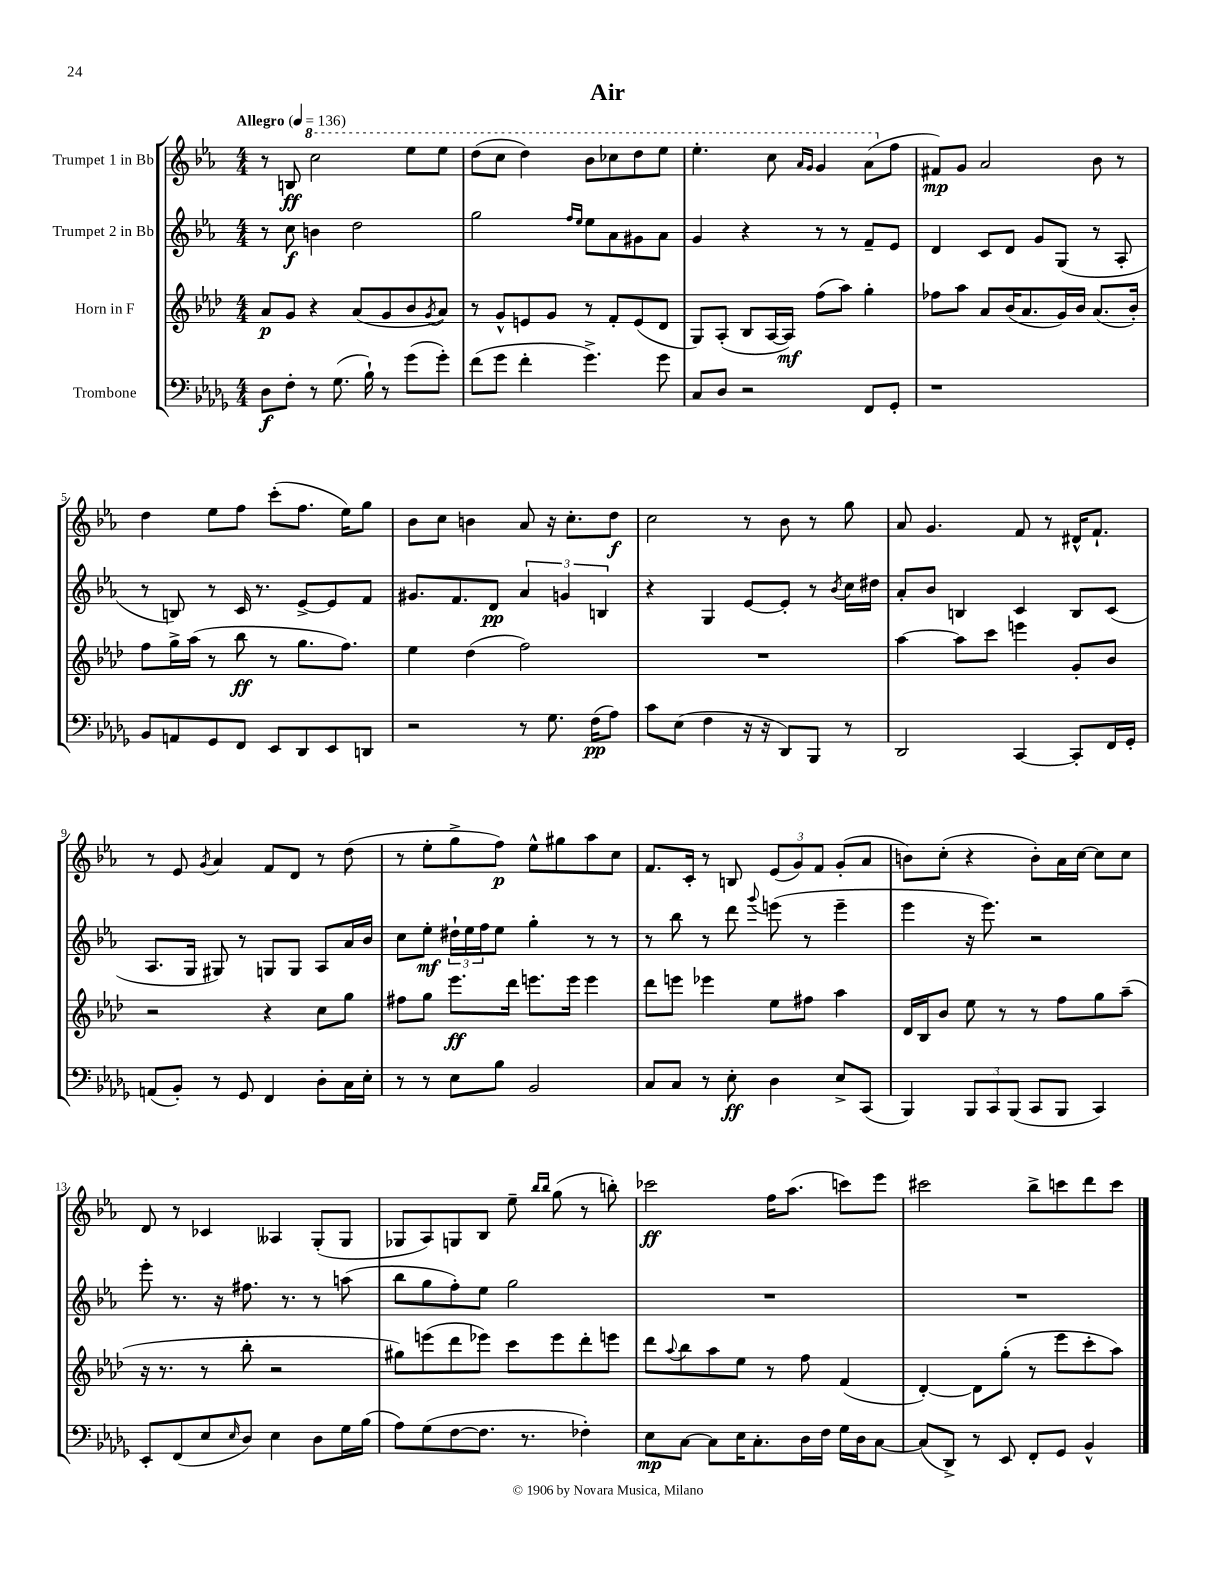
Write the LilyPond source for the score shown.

\header { title = "Air" }
<<
\new StaffGroup <<
\new Staff = "s0" \with { instrumentName = "Trumpet 1 in Bb" } {
    \clef treble \key ees \major \numericTimeSignature \time 4/4 \tempo "Allegro" 4 = 136
    r8 b8\ff \ottava #1 c'''2 ees'''8 ees'''8 |
    d'''8( c'''8 d'''4) bes''8 ces'''8 d'''8 ees'''8 |
    ees'''4.-. c'''8 \grace { aes''16 g''16 } g''4 aes''8( \ottava #0 f''8 |
    fis'8\mp) g'8 aes'2 bes'8 r8 |
    d''4 ees''8 f''8 c'''8-.( f''8. ees''16) g''8 |
    bes'8 c''8 b'4 aes'8 r16 c''8.-. d''8\f |
    c''2 r8 bes'8 r8 g''8 |
    aes'8 g'4. f'8 r8 dis'16-^ f'8.-! |
    r8 ees'8 \acciaccatura { g'8 } aes'4 f'8 d'8 r8 d''8( |
    r8 ees''8-. g''8-> f''8\p) ees''8-^ gis''8 aes''8 c''8 |
    f'8. c'16-. r8 b8 \tuplet 3/2 { ees'8( g'8) f'8 } g'8-.( aes'8 |
    b'8) c''8-.( r4 b'8-.) aes'16 c''16~ c''8 c''8 |
    d'8 r8 ces'4 aeses4 g8-.( g8 |
    ges8 aes8) g8 bes8 ees''8-- \grace { bes''16 bes''16 } g''8( r8 b''8-.) |
    ces'''2\ff f''16 aes''8.( c'''8) ees'''8 |
    cis'''2 bes''8-> c'''8 d'''8 c'''8 \bar "|." |
}
\new Staff = "s1" \with { instrumentName = "Trumpet 2 in Bb" } {
    \clef treble \key ees \major \numericTimeSignature \time 4/4
    r8 c''8\f b'4 d''2 |
    g''2 \grace { f''16 ees''16 } ees''8 aes'8 gis'8 aes'8 |
    g'4 r4 r8 r8 f'8-- ees'8 |
    d'4 c'8 d'8 g'8 g8( r8 aes8-. |
    r8 b8) r8 c'16 r8. ees'8~-> ees'8 f'8 |
    gis'8. f'8. d'8\pp \tuplet 3/2 { aes'4 g'4 b4 } |
    r4 g4 ees'8~ ees'8-. r8 \acciaccatura { bes'8 } c''16 dis''16 |
    aes'8-. bes'8 b4 c'4 b8 c'8( |
    aes8. g16 gis8) r8 g8 g8 aes8 aes'16 bes'16 |
    c''8 ees''8-.\mf \tuplet 3/2 { dis''16-! ees''16 f''16 } ees''8 g''4-. r8 r8 |
    r8 bes''8 r8 d'''8 \appoggiatura { g'''8 } e'''8( r8 e'''4-- |
    ees'''4 r16 ees'''8.) r2 |
    ees'''8-. r8. r16 fis''8. r8. r8 a''8( |
    bes''8 g''8 f''8-.) ees''8 g''2 |
    R1 |
    R1 \bar "|." |
}
\new Staff = "s2" \with { instrumentName = "Horn in F" } {
    \clef treble \key aes \major \numericTimeSignature \time 4/4
    aes'8\p g'8 r4 aes'8( g'8 bes'8 \acciaccatura { g'8 } aes'8) |
    r8 g'8-^ e'8 g'8 r8 f'8-. e'8( des'8 |
    g8) aes8-.( bes8 aes16~ aes16\mf) f''8( aes''8) g''4-. |
    fes''8 aes''8 aes'8 bes'16( aes'8. g'16) bes'16 aes'8.( bes'16-.) |
    f''8 g''16-> aes''16( r8 bes''8\ff r8 g''8. f''8.) |
    ees''4 des''4( f''2) |
    R1 |
    aes''4~ aes''8 c'''8 e'''4 g'8-. bes'8 |
    r2 r4 c''8 g''8 |
    fis''8 g''8 ees'''8.\ff des'''16 e'''8. e'''16 e'''4 |
    des'''8 e'''8 ees'''4 ees''8 fis''8 aes''4 |
    des'16 bes16 bes'8 ees''8 r8 r8 f''8 g''8 aes''8--( |
    r16 r8. r8 bes''8-. r2 |
    gis''8) e'''8( des'''8 ees'''8) c'''8 ees'''8 des'''8-. e'''8 |
    des'''8 \appoggiatura { aes''8 } bes''8 aes''8 ees''8 r8 f''8 f'4( |
    des'4~-.) des'8 g''8-.( r8 ees'''8 c'''8-. aes''8) \bar "|." |
}
\new Staff = "s3" \with { instrumentName = "Trombone" } {
    \clef bass \key des \major \numericTimeSignature \time 4/4
    des8\f f8-. r8 ges8.( bes16-!) r8 ges'8( ges'8-.) |
    f'8( ges'8 f'4-. ges'4.->) ges'8 |
    c8 des8 r2 f,8 ges,8-. |
    r1 |
    bes,8 a,8 ges,8 f,8 ees,8 des,8 ees,8 d,8 |
    r2 r8 ges8. f16\pp( aes8) |
    c'8 ees8( f4 r16 r16 des,8) bes,,8 r8 |
    des,2 c,4~ c,8-. f,16 ges,16-. |
    a,8( bes,8-.) r8 ges,8 f,4 des8-. c16 ees16-. |
    r8 r8 ees8 bes8 bes,2 |
    c8 c8 r8 ees8-.\ff des4 ees8-> c,8( |
    bes,,4) \tuplet 3/2 { bes,,8 c,8 bes,,8( } c,8 bes,,8 c,4) |
    ees,8-. f,8( ees8 \grace { ees16 } des8) ees4 des8 ges16 bes16( |
    aes8) ges8( f8~ f8. r8. fes4-.) |
    ees8\mp c8~ c8 ees16 c8.-. des16 f16 ges16 des16 c8~ |
    c8( des,8->) r8 ees,8 f,8-. ges,8 bes,4-^ \bar "|." |
}
>>
>>
